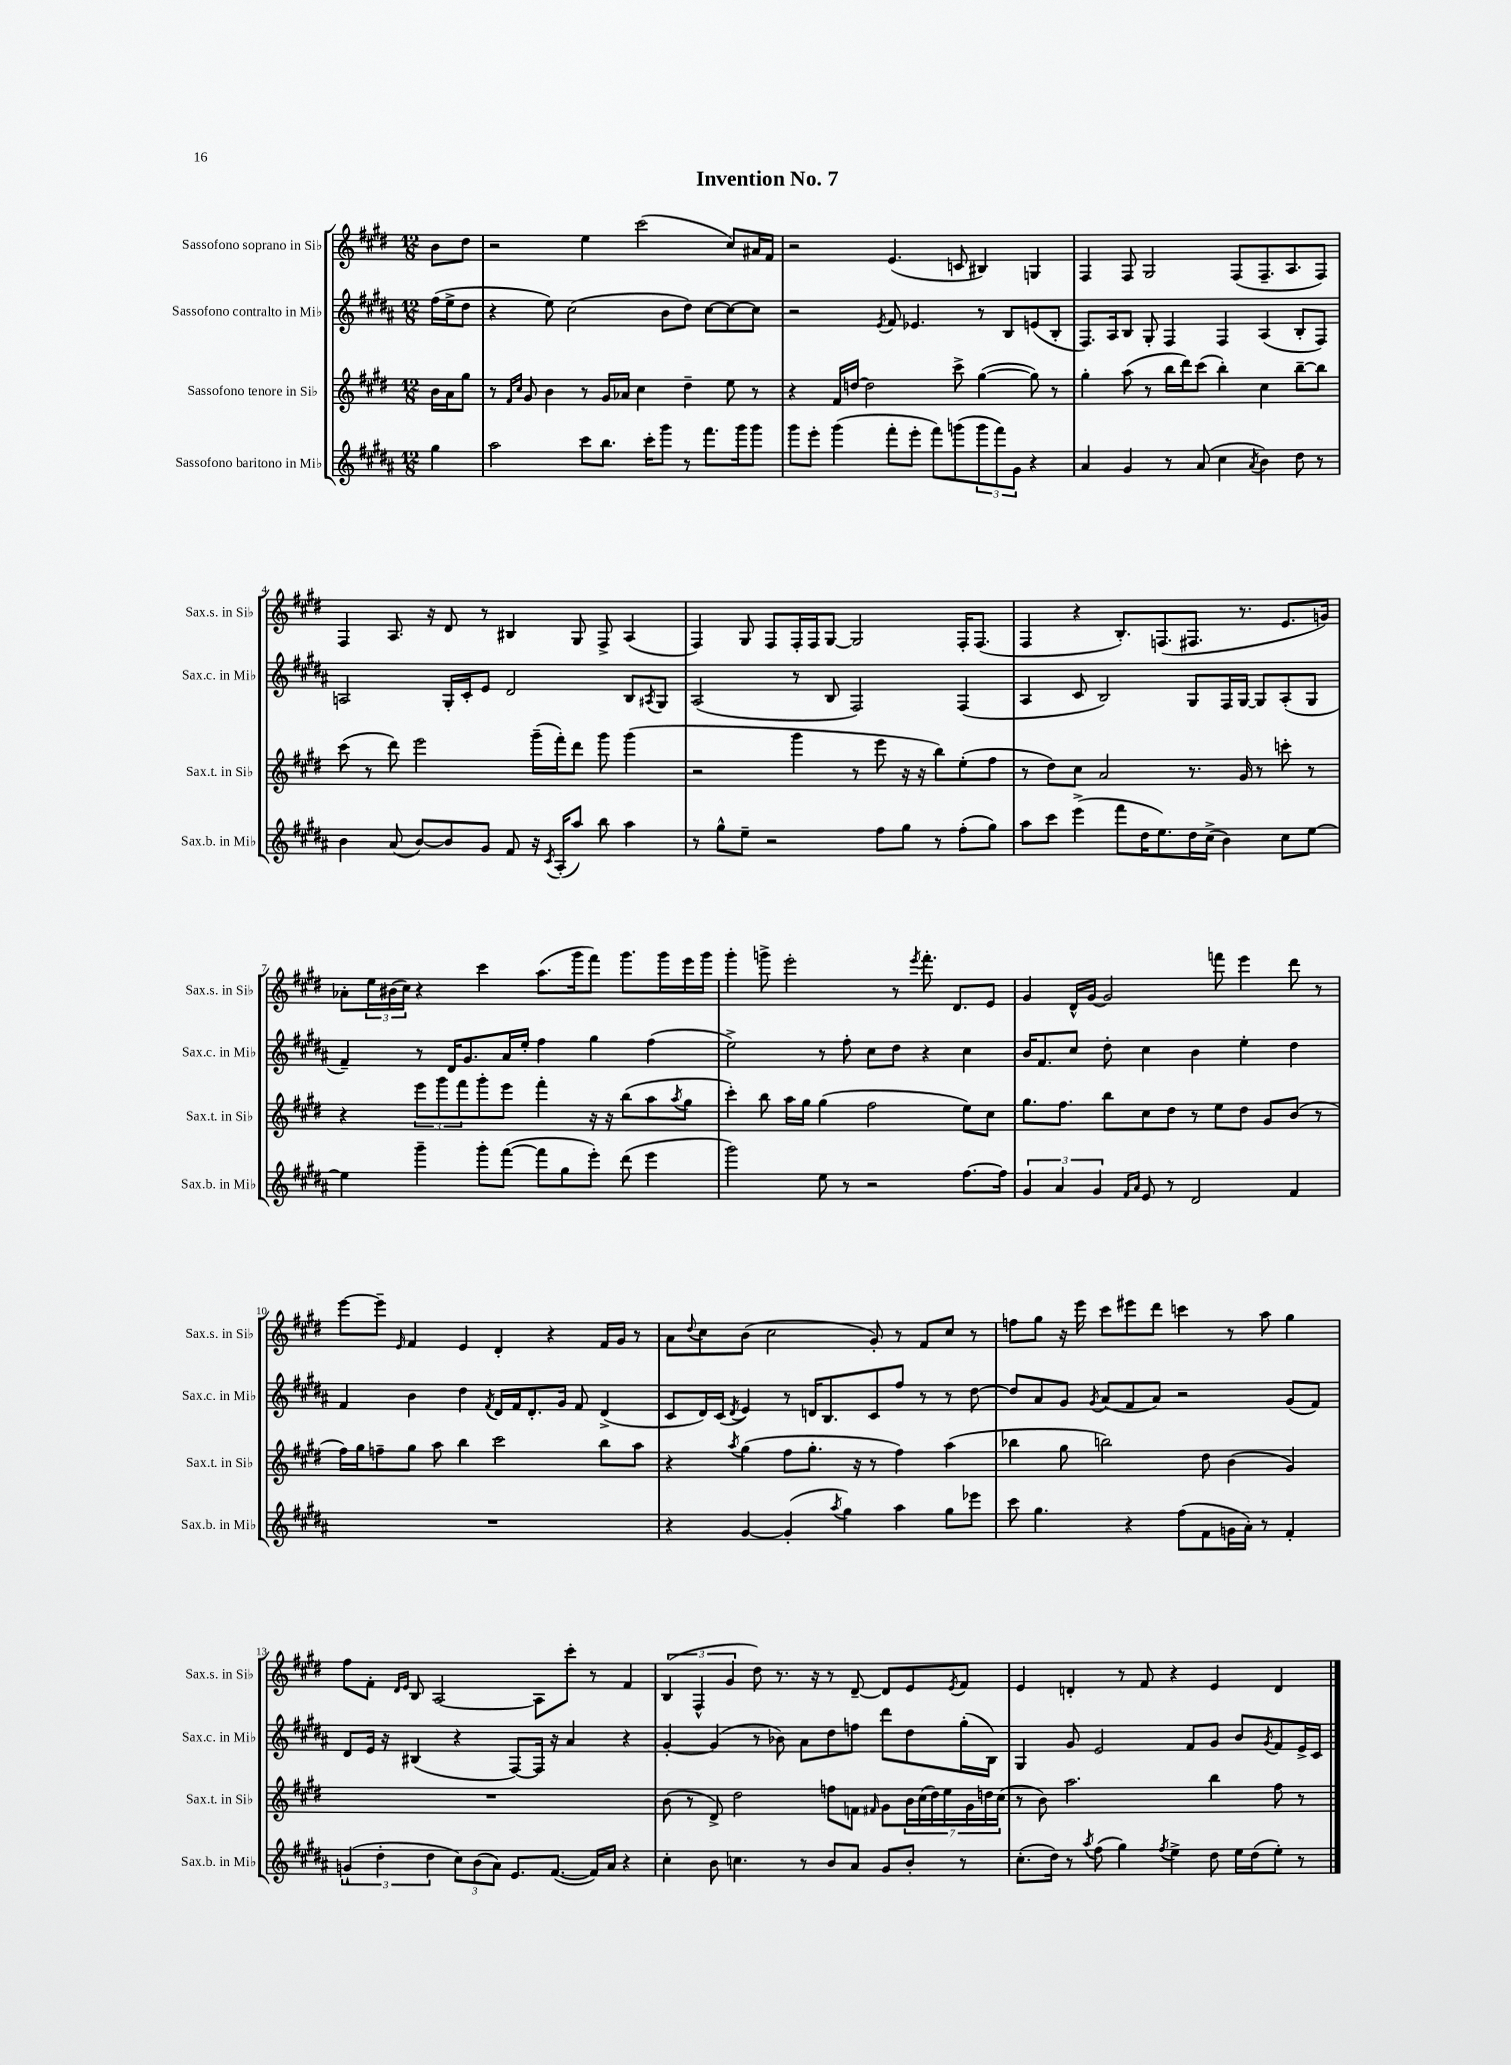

**kern	**kern	**kern	**kern
*staff4	*staff3	*staff2	*staff1
*clefG2	*clefG2	*clefG2	*clefG2
*k[f#c#g#d#a#]	*k[f#c#g#d#]	*k[f#c#g#d#a#]	*k[f#c#g#d#]
*M12/8	*M12/8	*M12/8	*M12/8
4gg#	16b	(16ff#	8b
.	16a	16ee^	.
.	8gg#	8dd#	8dd#
=	=	=	=
2aa#	8r	4r	2r
.	16qqf#	.	.
.	16qqcc#	.	.
.	8g#	.	.
.	4b	8ee)	.
.	.	(2cc#	.
8ccc#	8r	.	4ee
8.bb	16g#	.	.
.	16a-	.	.
.	4cc#	.	(2ccc#
16ccc#'	.	.	.
8ggg#	.	8b	.
8r	4dd#~	8dd#)	.
8.fff#	.	[8cc#	.
.	8ee	8cc#_	8cc#)
16ggg#	.	.	.
8ggg#	8r	8cc#]	16a#
.	.	.	16f#
=	=	=	=
8ggg#	4r	2r	2r
8eee'	.	.	.
(4ggg#	16f#	.	.
.	[16dd	.	.
.	2dd]	.	.
.	.	8qe	.
8fff#'	.	8f#	(4.e
8eee'	.	4.e-	.
8fff#)	.	.	.
(8ggg	8ccc#^	.	8c
12ggg	([4gg#	8r	4B#)
12fff#)	.	.	.
.	.	8B	.
12g#	.	.	.
4r	8gg#])	(8e	4G
.	8r	8B'	.
=	=	=	=
4a#	4gg#'	8.F#)	4F#
.	.	16A#	.
4g#	(8aa	8B	8F#
.	8r	8G#'	2G#
8r	16bb	4F#	.
.	16ddd#)	.	.
(8a#	(8ccc#	.	.
4cc#	4bb')	4F#	.
.	.	.	(8F#
8qa#	.	.	.
4b)	4cc#	(4A#	8.F#~
.	.	.	8.A
8dd#	[8bb~	8B'	.
8r	8bb]	8F#)	8F#)
=	=	=	=
4b	(8ccc#	2A	4F#
.	8r	.	.
(8a#	8ddd#)	.	8.A
[8b)	2eee	.	.
.	.	.	16r
8b]	.	16G#'	8d#
.	.	16c#'	.
8g#	.	8e	8r
8f#	.	2d#	4B#
16r	(16ggg#~	.	.
8qc#	.	.	.
(16A#'	16fff#')	.	.
8aa#)	8ddd#	.	8G#
8bb	8ggg#	.	8F#^
4aa#	(4ggg#	8B	(4A
.	.	8qA#	.
.	.	8G#	.
=	=	=	=
8r	2r	(2A#	4F#)
8gg#^^	.	.	.
8ee~	.	.	8G#
2r	.	.	8F#
.	4ggg#	8r	16F#'
.	.	.	16F#
.	.	8B	[8G#
.	8r	2F#)	2G#]
8ff#	8eee	.	.
8gg#	16r	.	.
.	16r	.	.
8r	8bb)	.	.
(8ff#'	(8ee'	(4F#	16F#'
.	.	.	(8.F#
8gg#)	8ff#	.	.
=	=	=	=
8aa#	8r	4A#	4F#
8ccc#	8dd#)	.	.
(4eee^	8cc#	8c#	4r
.	2a	2B)	.
8fff#	.	.	8.B')
16dd#	.	.	.
8.ee)	.	.	(8.F
16dd#	8.r	8G#	8.F#
(16cc#^	.	.	.
4b)	.	16F#	.
.	16g#	[16G#	8.r
.	8r	8G#]	.
8cc#	8ccc'	(8A#'	8.e
[8ee	8r	8G#	.
.	.	.	16g)
=	=	=	=
4ee]	4r	4f#~)	8a-'
.	.	.	24ee
.	.	.	(24b#
.	.	.	24cc#)
4ggg#~	12eee	8r	4r
.	12ggg#	.	.
.	.	16d#	.
.	12fff#	.	.
.	.	8.g#	.
8ggg#'	8ggg#'	.	4ccc#
([8fff#	8eee	16a#	.
.	.	16ee'	.
8fff#]	4fff#'	4ff#	(8.aa
8gg#	.	.	.
.	.	.	16ggg#
8eee')	16r	4gg#	8fff#)
.	16r	.	.
(8ddd#	(8bb	.	8.ggg#
4eee	8aa	(4ff#	.
.	.	.	16ggg#
.	8qaa	.	.
.	8gg#	.	16eee
.	.	.	16ggg#
=	=	=	=
2ggg#)	4ccc#')	2ee^)	4ggg#'
.	8bb	.	8ggg^
.	16aa	.	2eee'
.	16gg#	.	.
8ee	(4gg#	8r	.
8r	.	8ff#'	.
2r	2ff#	8cc#	.
.	.	8dd#	8r
.	.	.	8qeee
.	.	4r	8.fff#'
.	.	.	8.d#
[8.ff#	8ee)	4cc#	.
.	8cc#	.	8e
16ff#]	.	.	.
=	=	=	=
6g#	8.gg#	16b	4g#
.	.	8.f#	.
6a#	.	.	.
.	8.ff#	.	.
.	.	8cc#	16d#^^
.	.	.	[16g#
6g#	.	.	.
.	8bb	8dd#'	2g#]
16qqf#	.	.	.
16qqa#	.	.	.
8e	8cc#	4cc#	.
8r	8dd#	.	.
2d#	8r	4b	.
.	8ee	.	8fff
.	8dd#	4ee'	4eee
.	8g#	.	.
4f#	(8b	4dd#	8ddd#
.	8r	.	8r
=	=	=	=
1.r	16ff#)	4f#	[8eee
.	16gg#	.	.
.	8ff~	.	8eee~]
.	.	.	16qqe
.	8gg#	4b	4f#
.	8aa	.	.
.	4bb	4dd#	4e
.	.	8qf#	.
.	2ccc#	16d#	4d#'
.	.	16f#	.
.	.	8.d#'	.
.	.	.	4r
.	.	16g#	.
.	.	8f#	.
.	8bb	(4d#^	16f#
.	.	.	16g#
.	8aa	.	8r
=	=	=	=
4r	4r	8c#	8a
.	.	.	8qqdd#
.	.	16d#)	8cc#
.	.	(16c#	.
.	8qaa	8qd#	.
[4g#	(4gg#	4e)	(8b
.	.	.	2cc#
(4g#']	8ff#	8r	.
.	8.gg#'	16d	.
.	.	8.B	.
8qaa#	.	.	.
4gg#)	.	.	.
.	16r	.	.
.	8r	8c#	8g#')
4aa#	4ff#)	8ff#	8r
.	.	8r	8f#
8gg#	(4aa	8r	8cc#
8eee-	.	[8dd#	8r
=	=	=	=
8ccc#	4bb-	8dd#]	8ff
4.gg#	.	8a#	8gg#
.	8gg#	8g#	16r
.	.	.	16eee
.	.	8qg#	.
.	2bb)	(8a#	8ccc#
4r	.	8f#	8eee#
.	.	8a#)	8ddd#
(8ff#	.	2r	4ccc
8f#	8dd#	.	.
16g	(4b	.	8r
16a#')	.	.	.
8r	.	.	8aa
4f#'	4g#)	(8g#	4gg#
.	.	8f#)	.
=	=	=	=
(6g`	1.r	8d#	8ff#
.	.	16e	8f#'
6dd#'	.	.	.
.	.	16r	.
.	.	.	16qqd#
.	.	.	16qqe
.	.	(4B#	8B
6dd#	.	.	.
.	.	.	[2A
12cc#)	.	4r	.
(12b	.	.	.
12a#)	.	.	.
8.e	.	[8F#)	.
.	.	16F#]	8A]
([8.f#	.	16r	.
.	.	4a#	8ccc#'
16f#])	.	.	8r
16a#	.	.	.
4r	.	4r	4f#
=	=	=	=
4cc#'	(8b	[4g#'	(6B
.	8r	.	.
.	.	.	6F#^^
8b	8d#^)	(4g#]	.
.	.	.	6g#
4.cc	2dd#	.	.
.	.	8r	8dd#)
.	.	8b-)	8.r
8r	.	8a#	.
.	.	.	16r
8b	8ff	8dd#	8r
8a#	8f	8ff	[8d#~
.	16qqf#	.	.
8g#	8g#	8ddd#	8d#]
8b'	28b	8dd#	8e
.	(28cc#	.	.
.	28dd#)	.	.
.	28ee	.	.
.	.	.	8qe
8r	.	(16gg#'	8f#
.	28g#	.	.
.	28dd	.	.
.	.	16B)	.
.	(28cc#	.	.
=	=	=	=
(8.cc#'	8r	4G#	4e
.	8b)	.	.
16dd#)	.	.	.
8r	2.aa	8g#	4d'
8qaa#	.	.	.
(8ff#	.	2e	.
4gg#)	.	.	8r
.	.	.	8f#
8qff#	.	.	.
4ee^	.	.	4r
.	.	8f#	.
8dd#	4bb	8g#	4e
16ee	.	8b	.
(16dd#	.	.	.
.	.	8qg#	.
8ee')	8ff#	8f#	4d
8r	8r	16e^	.
.	.	16c#	.
==	==	==	==
*-	*-	*-	*-
